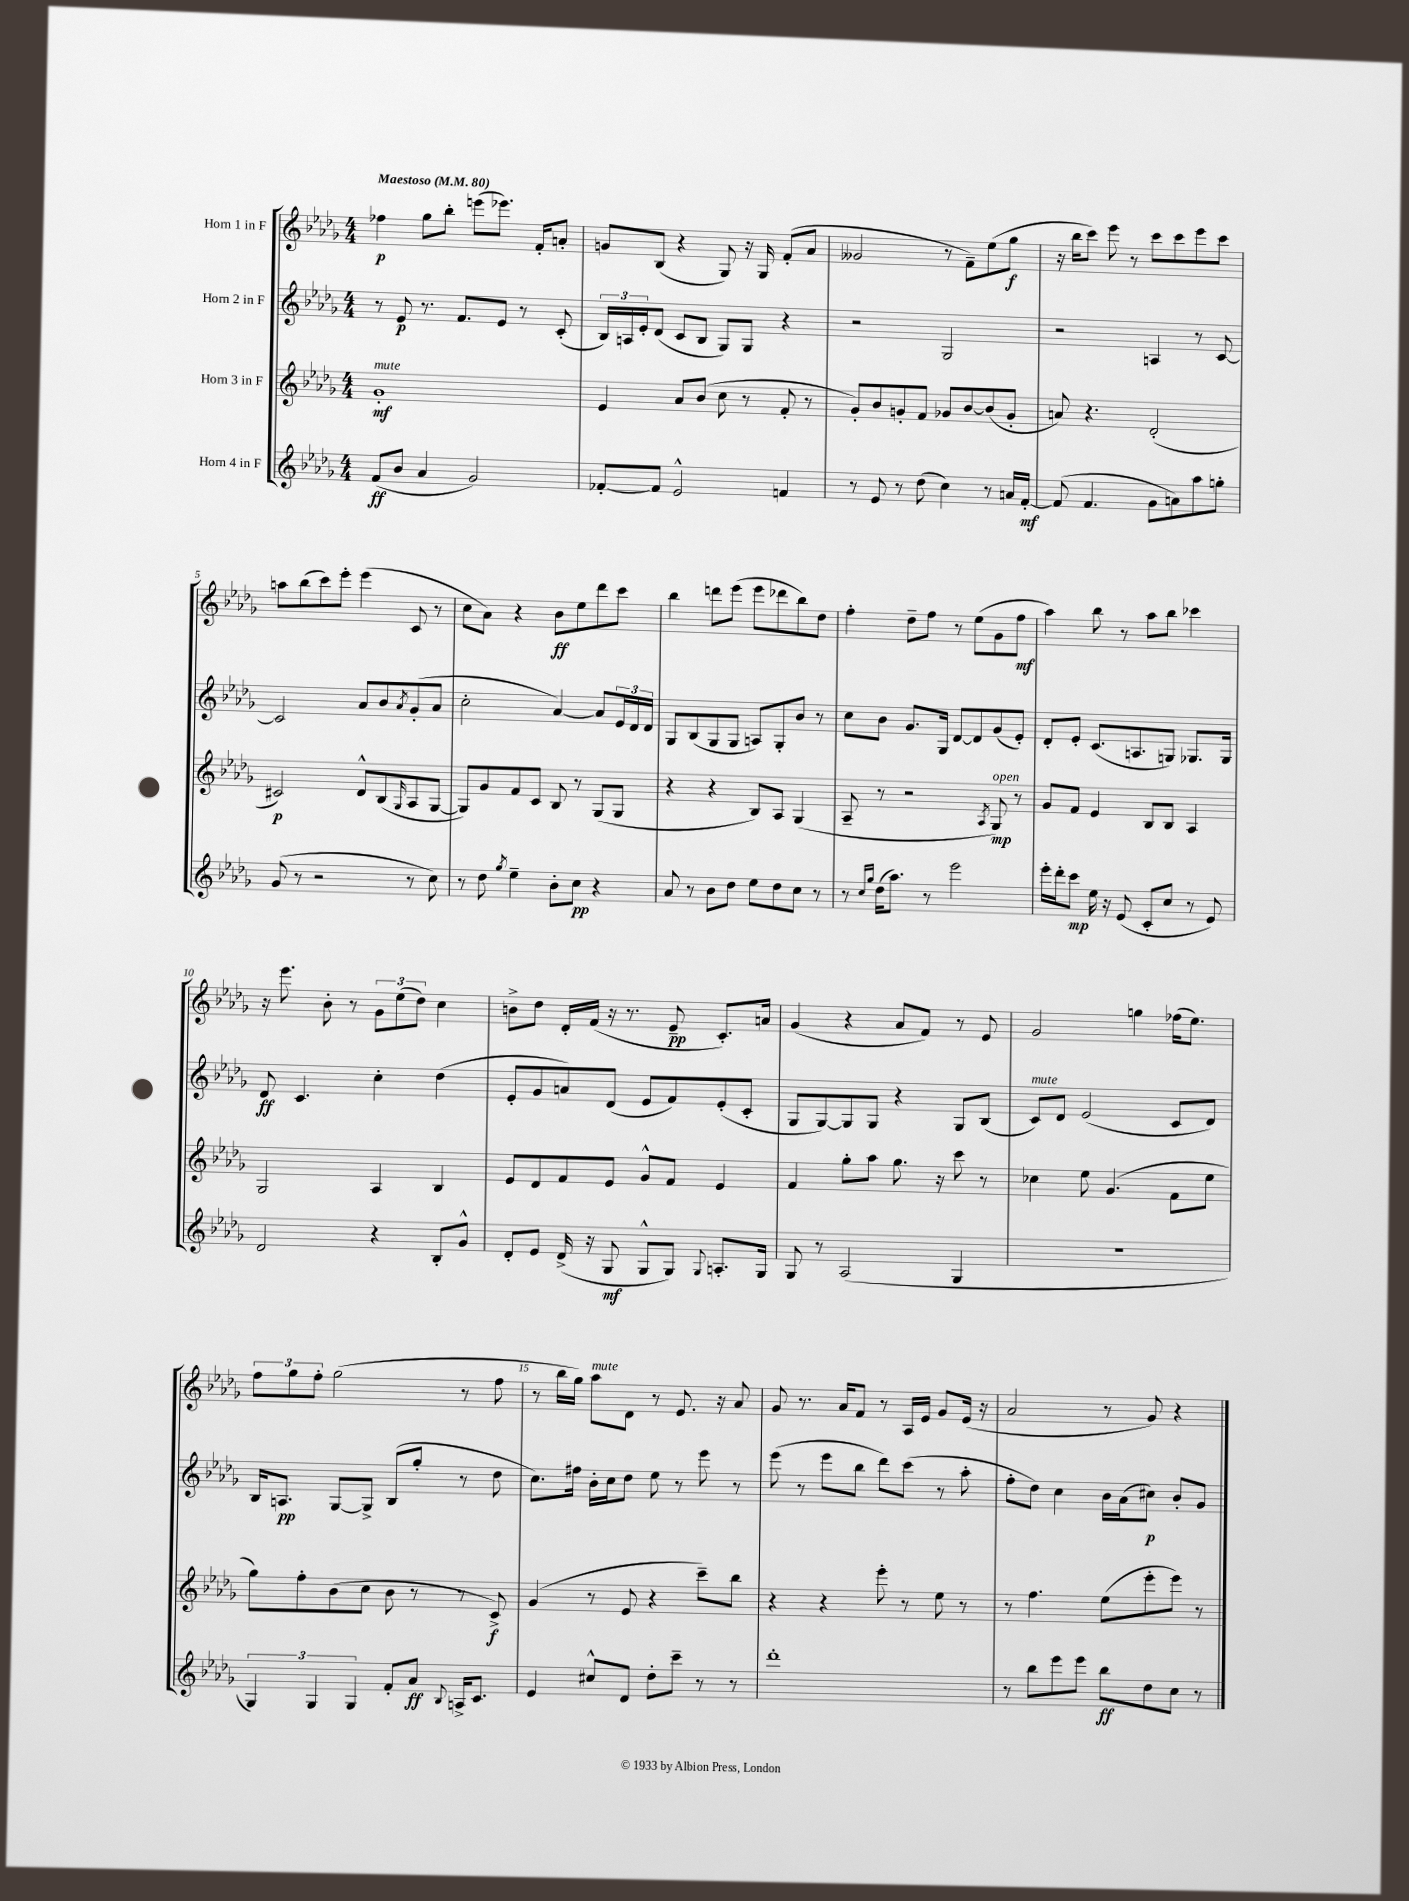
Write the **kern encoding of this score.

**kern	**kern	**kern	**kern
*staff4	*staff3	*staff2	*staff1
*clefG2	*clefG2	*clefG2	*clefG2
*k[b-e-a-d-g-]	*k[b-e-a-d-g-]	*k[b-e-a-d-g-]	*k[b-e-a-d-g-]
*M4/4	*M4/4	*M4/4	*M4/4
*MM80	*MM80	*MM80	*MM80
(8f	1g-'	8r	4ff-
8b-	.	8e-	.
4a-	.	8.r	8gg-
.	.	.	8bb-'
.	.	8.f	.
2g-)	.	.	(8eee
.	.	8e-	8.eee-)
.	.	8r	.
.	.	.	16f'
.	.	(8c'	8a'
=	=	=	=
[8f-'	4e-	24B-)	8g
.	.	24A	.
.	.	24e-'	.
8f-]	.	(8d-	(8B-
2e-^^	8a-	8c	4r
.	(8b-	8B-	.
.	8cc	8G-)	8G-)
.	8r	8G-	16r
.	.	.	16G-
4f	8f'	4r	(8f'
.	8r	.	8a-
=	=	=	=
8r	8g-')	2r	2g--
8e-	8b-	.	.
8r	8g'	.	.
(8dd-	8f	.	.
4cc)	8g-	2G-	8r
.	[8b-	.	8f~)
8r	(8b-]	.	(8ee-
16a	8g-'	.	8gg-
[16f'	.	.	.
=	=	=	=
(8f]	8a)	2r	16r
.	.	.	16bb-
4.f	4.r	.	8ccc)
.	.	.	8eee-
.	.	.	8r
8g-	(2d-'	4A	8ccc
8a)	.	.	8ccc
8aa-	.	8r	8eee-
8gg'	.	[8c	8ccc
=	=	=	=
(8g-	2c#)	2c]	8aa
8r	.	.	(8bb-
2r	.	.	8ccc)
.	.	.	8eee-'
.	8d-^^	8a-	(4eee-
.	(8B-	8b-	.
.	16qqG-	8qa-	.
8r	8A-	(8g-'	8c
8cc)	[8G-	8a-	8r
=	=	=	=
8r	8G-])	2cc'	8cc
8dd-	8g-	.	8a-)
8qgg-	.	.	.
4ee-~	8f	.	4r
.	8c	.	.
8b-'	8B-	[4a-)	8b-
8cc	8r	.	8ee-
4r	(8G-	8a-]	8ddd-
.	8G-	24e-	8ccc
.	.	24d-	.
.	.	24d-	.
=	=	=	=
8a-	4r	8G-	4bb-
8r	.	(8B-	.
8b-	4r	8G-	8ddd
8dd-	.	8G-	(8eee-
8ee-	8B-)	8A)	8eee-
8dd-	8A-	8G-'	8ddd-
8cc	(4G-	8b-	8bb-)
8r	.	8r	8dd-
=	=	=	=
8r	8A-~	8cc	4ff'
16qqcc	.	.	.
16qqgg-	.	.	.
(16dd-	8r	8b-	.
8.aa-)	.	.	.
.	2r	8.g-	8dd-~
8r	.	.	8ff
.	.	16G-	.
2eee-	.	[8d-	8r
.	.	8d-]	(8ee-
.	8qA-	.	.
.	8G-)	(8g-	8g-
.	8r	8e-')	8ff
=	=	=	=
16eee-'	8g-	8d-'	4aa-)
16ddd-'	.	.	.
8ccc	8f	8e-'	.
16ee-	4e-	(8.c	8bb-
16r	.	.	.
(8e-	.	.	8r
.	.	8.A	.
8c'	8B-	.	8aa-
8cc	8B-	8G)	8bb-
8r	4A-	8.G-	4ccc-
8e-)	.	.	.
.	.	16G-	.
=	=	=	=
2d-	2G-	8d-	16r
.	.	.	8.eee-
.	.	4.c	.
.	.	.	8b-'
.	.	.	8r
4r	4A-	4cc'	12g-
.	.	.	(12ee-
.	.	.	12dd-)
8B-'	4B-	(4dd-	4cc
8g-^^	.	.	.
=	=	=	=
8d-'	8e-	8e-'	8b^
8e-	8d-	8g-	8dd-
(16d-^	8f	8a)	16d-'
16r	.	.	(16f
8G-	8e-	(8d-	16r
.	.	.	8.r
8G-^^	8g-^^	8e-	.
8G-)	8f	8f)	8e-~
8qqG-	.	.	.
8.A'	4e-	(8e-'	8.c')
.	.	8c'	.
16G-	.	.	16a
=	=	=	=
8G-	4f	8G-	(4g-
8r	.	[8G-)	.
(2A-	8gg-'	8G-]	4r
.	8aa-	8G-	.
.	8.gg-	4r	8a-
.	.	.	8f)
.	16r	.	.
4G-	8ccc	8G-	8r
.	8r	(8B-	8e-
=	=	=	=
1r	4cc-	8c)	2g-
.	.	8d-	.
.	8ee-	(2e-	.
.	(4.g-	.	.
.	.	.	4gg
.	8f	8c	(16ff-
.	.	.	8.ee-)
.	8ee-	8d-)	.
=	=	=	=
6G-)	8gg-)	16B-	12ff
.	.	8.A	.
.	.	.	12gg-
.	8ff'	.	.
6G-	.	.	12ff'
.	(8b-	[8G-	(2gg-
6G-	.	.	.
.	8cc	8G-^]	.
8f'	8b-	(8B-	.
8a-	8r	8gg-'	.
8qqB-	.	.	.
16A^	8r	8r	8r
8.c	.	.	.
.	8c^)	8dd-	8ff
=	=	=	=
4e-	(4g-	8.cc)	8r
.	.	.	16bb-
.	.	16ff#	16gg-)
8cc#^^	8r	16b-'	8aa-
.	.	16cc	.
8d-	8e-	8dd-	8d-
8dd-'	4r	8ee-	8r
8ccc~	.	8r	8.e-
8r	8ccc~)	8eee-	.
.	.	.	16r
8r	8bb-	8r	8a-
=	=	=	=
1ddd-'	4r	(8eee-	8g-
.	.	8r	8.r
.	4r	8eee-	.
.	.	.	16a-
.	.	8bb-	8f
.	8eee-'	8ddd-)	8r
.	8r	(8ccc	16A-
.	.	.	16e-
.	8ee-	8r	8g-
.	8r	8aa-'	(16e-
.	.	.	16r
=	=	=	=
8r	8r	8ff'	2a-
8bb-	4.ff	8dd-)	.
8eee-	.	4cc	.
8eee-	.	.	.
8bb-	(8ee-	16b-	8r
.	.	(16a-	.
8dd-	8eee-'	8cc#)	8g-)
8cc	8eee-)	8b-'	4r
8r	8r	8g-	.
==	==	==	==
*-	*-	*-	*-
